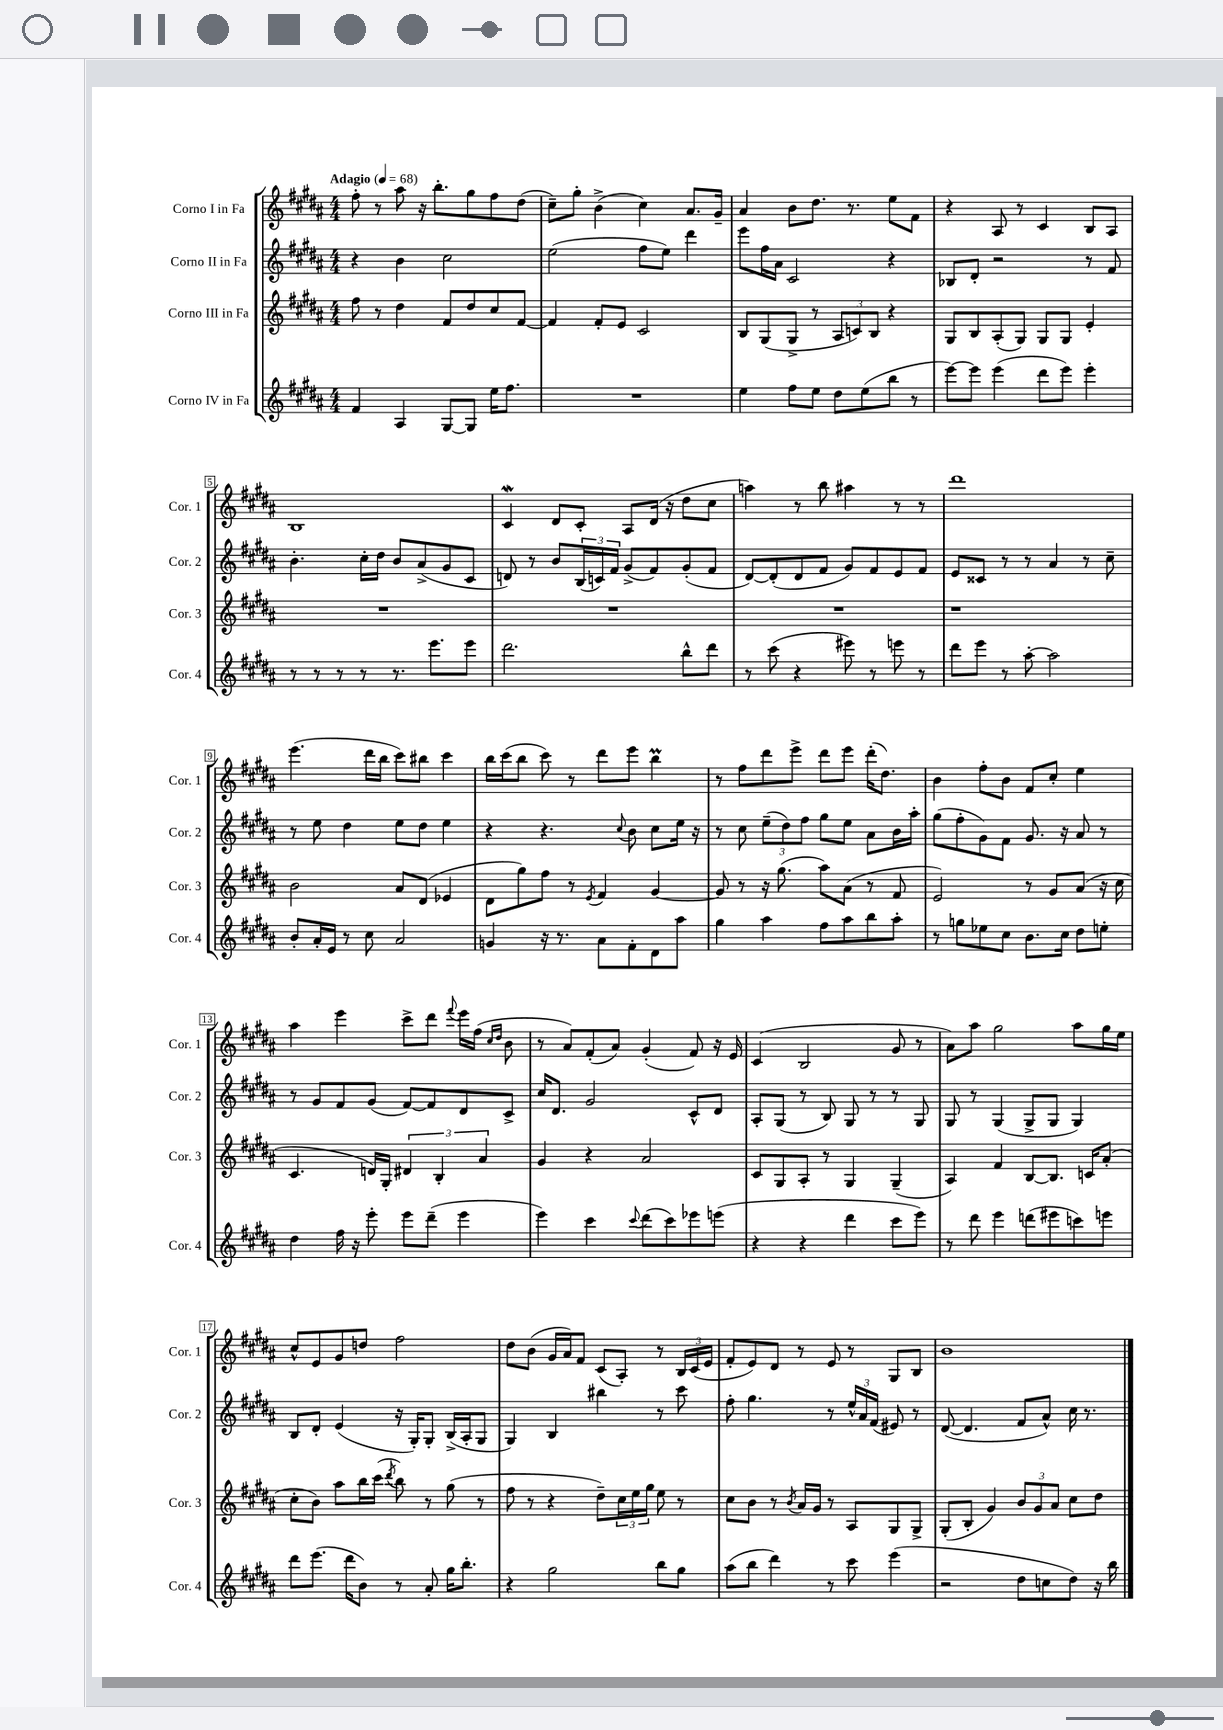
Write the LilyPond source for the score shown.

<<
\new StaffGroup <<
\new Staff = "s0" \with { instrumentName = "Corno I in Fa" shortInstrumentName = "Cor. 1" } {
    \clef treble \key b \major \numericTimeSignature \time 4/4 \tempo "Adagio" 4 = 68
    fis''8-. r8 ais''8 r16 b''8.-. gis''8 fis''8 dis''8( |
    cis''8--) gis''8-. b'4->( cis''4) ais'8. gis'16-- |
    ais'4 b'8 dis''8. r8. e''8 fis'8 |
    r4 ais8 r8 cis'4 b8 ais8 |
    b1 |
    cis'4\mordent dis'8 cis'8-. ais8 dis'16( r16 dis''8 cis''8 |
    a''4) r8 b''8 ais''4 r8 r8 |
    dis'''1 |
    e'''4.( dis'''16 b''16 cis'''8) bis''8 cis'''4 |
    b''16 cis'''16( b''8 cis'''8) r8 dis'''8 e'''8 b''4\prall |
    r8 fis''8 dis'''8 e'''8-> dis'''8 e'''8 dis'''16-.( dis''8.) |
    b'4 fis''8-. b'8 fis'8 cis''8-. e''4 |
    ais''4 e'''4 cis'''8-> dis'''8 \appoggiatura { fis'''8 } e'''16 fis''16( \grace { cis''16 dis''16 } b'8 |
    r8 ais'8) fis'8-.( ais'8) gis'4-.( fis'8) r16 e'16 |
    cis'4( b2 gis'8 r8 |
    ais'8) ais''8 gis''2 ais''8 gis''16 e''16 |
    cis''8-^ e'8 gis'8 d''8 fis''2 |
    dis''8 b'8( gis'16 ais'16) fis'8 cis'8( ais8-.) r8 \tuplet 3/2 { b16 cis'16( e'16 } |
    fis'8-. e'8) dis'8 r8 e'8 r8 gis8 b8 |
    b'1 \bar "|." |
}
\new Staff = "s1" \with { instrumentName = "Corno II in Fa" shortInstrumentName = "Cor. 2" } {
    \clef treble \key b \major \numericTimeSignature \time 4/4
    r4 b'4 cis''2 |
    e''2( fis''8 e''8) dis'''4 |
    e'''8 fis''16 ais'16 cis'2 r4 |
    bes8 dis'8-. r2 r8 fis'8 |
    b'4.-. cis''16-. dis''16 b'8 ais'8->( gis'8 cis'8 |
    d'8) r8 b'8 \tuplet 3/2 { b16( c'16) fis'16 } gis'8->( fis'8) gis'8-.( fis'8 |
    dis'8~) dis'8-.( dis'8 fis'8 gis'8) fis'8 e'8 fis'8 |
    e'8 cisis'8 r8 r8 ais'4 r8 cis''8-- |
    r8 e''8 dis''4 e''8 dis''8 e''4 |
    r4 r4. \appoggiatura { cis''8 } b'8 cis''8 e''16 r16 |
    r8 cis''8 \tuplet 3/2 { e''8--( dis''8) fis''8 } gis''8 e''8 ais'8 b'16 ais''16-. |
    gis''8( fis''8-. gis'8) fis'8 gis'8. r16 ais'8 r8 |
    r8 gis'8 fis'8 gis'8( fis'8~) fis'8 dis'8 cis'8-> |
    cis''16 dis'8. gis'2 cis'8-^ dis'8 |
    ais8-. gis8( r8 b8) gis8 r8 r8 gis8 |
    gis8 r8 gis4( gis8-> gis8 gis4) |
    b8 dis'8-. e'4( r16 gis16-.) gis8-. b16->( ais16-. gis8 |
    gis4) b4 bis''4 r8 cis'''8 |
    fis''8-. gis''4. r8 \tuplet 3/2 { e''16-^ ais'16 fis'16( } eis'8) r8 |
    dis'8~( dis'4. fis'8 ais'8-^) cis''16 r8. \bar "|." |
}
\new Staff = "s2" \with { instrumentName = "Corno III in Fa" shortInstrumentName = "Cor. 3" } {
    \clef treble \key b \major \numericTimeSignature \time 4/4
    fis''8 r8 dis''4 fis'8 dis''8 cis''8 fis'8~ |
    fis'4 fis'8-. e'8 cis'2 |
    b8 gis8( gis8-> r8 \tuplet 3/2 { ais8 c'8) b8 } r4 |
    gis8 b8 ais8-.( gis8) gis8 gis8 e'4-. |
    R1 |
    R1 |
    R1 |
    r1 |
    b'2 ais'8 dis'8( ees'4 |
    dis'8 gis''8) fis''8 r8 \acciaccatura { e'8 } fis'4 gis'4~ |
    gis'8 r8 r16 gis''8.( ais''8) ais'8( r8 fis'8 |
    e'2) r8 gis'8 ais'8( r16 cis''16 |
    cis'4. d'16) gis16-. \tuplet 3/2 { dis'4 b4-. ais'4 } |
    gis'4 r4 ais'2 |
    cis'8 gis8 ais8-. r8 gis4 gis4--( |
    ais4) fis'4 b8~ b8. c'16 ais'8-.( |
    cis''8-. b'8) ais''8 b''16 cis'''16( \acciaccatura { dis'''8 } b''8) r8 gis''8( r8 |
    fis''8 r8 r4 dis''8--) \tuplet 3/2 { cis''16 e''16 gis''16 } e''8 r8 |
    cis''8 b'8 r8 \acciaccatura { b'8 } ais'16 gis'16 r8 ais8 gis8 gis8-> |
    gis8-.( b8-. gis'4) \tuplet 3/2 { b'8 gis'8 ais'8 } cis''8 dis''8 \bar "|." |
}
\new Staff = "s3" \with { instrumentName = "Corno IV in Fa" shortInstrumentName = "Cor. 4" } {
    \clef treble \key b \major \numericTimeSignature \time 4/4
    fis'4 ais4 gis8~ gis8 e''16 fis''8. |
    R1 |
    e''4 fis''8 e''8 dis''8 e''8( b''8 r8 |
    e'''8~) e'''8 e'''4( dis'''8 e'''8) e'''4-. |
    r8 r8 r8 r8 r8. e'''8. e'''8 |
    dis'''2. b''8-^ dis'''8 |
    r8 cis'''8( r4 eis'''8) r8 e'''8 r8 |
    dis'''8 e'''8 r8 ais''8~-. ais''2 |
    b'8-. ais'16-. e'16 r8 cis''8 ais'2 |
    g'4 r16 r8. ais'8 fis'8-. dis'8 ais''8 |
    gis''4 ais''4 fis''8 ais''8 b''8 ais''8-. |
    r8 g''8 ees''8 cis''8 b'8. cis''16 dis''8 e''8-. |
    dis''4 fis''16 r16 e'''8-. e'''8 dis'''8--( e'''4 |
    e'''4) cis'''4 \appoggiatura { cis'''8 } dis'''8( cis'''8) ees'''8 e'''8( |
    r4 r4 dis'''4 cis'''8 e'''8) |
    r8 dis'''8 e'''4 d'''8( eis'''8 c'''8) e'''8 |
    dis'''8 e'''8.( dis'''16 b'8) r8 ais'8-. gis''16 b''8.-. |
    r4 gis''2 b''8 gis''8 |
    ais''8( b''8 dis'''4) r8 cis'''8 e'''4( |
    r2 dis''8 c''8 dis''8) r16 b''16 \bar "|." |
}
>>
>>
\layout { \context { \Score \override BarNumber.stencil = #(make-stencil-boxer 0.1 0.3 ly:text-interface::print) } }
